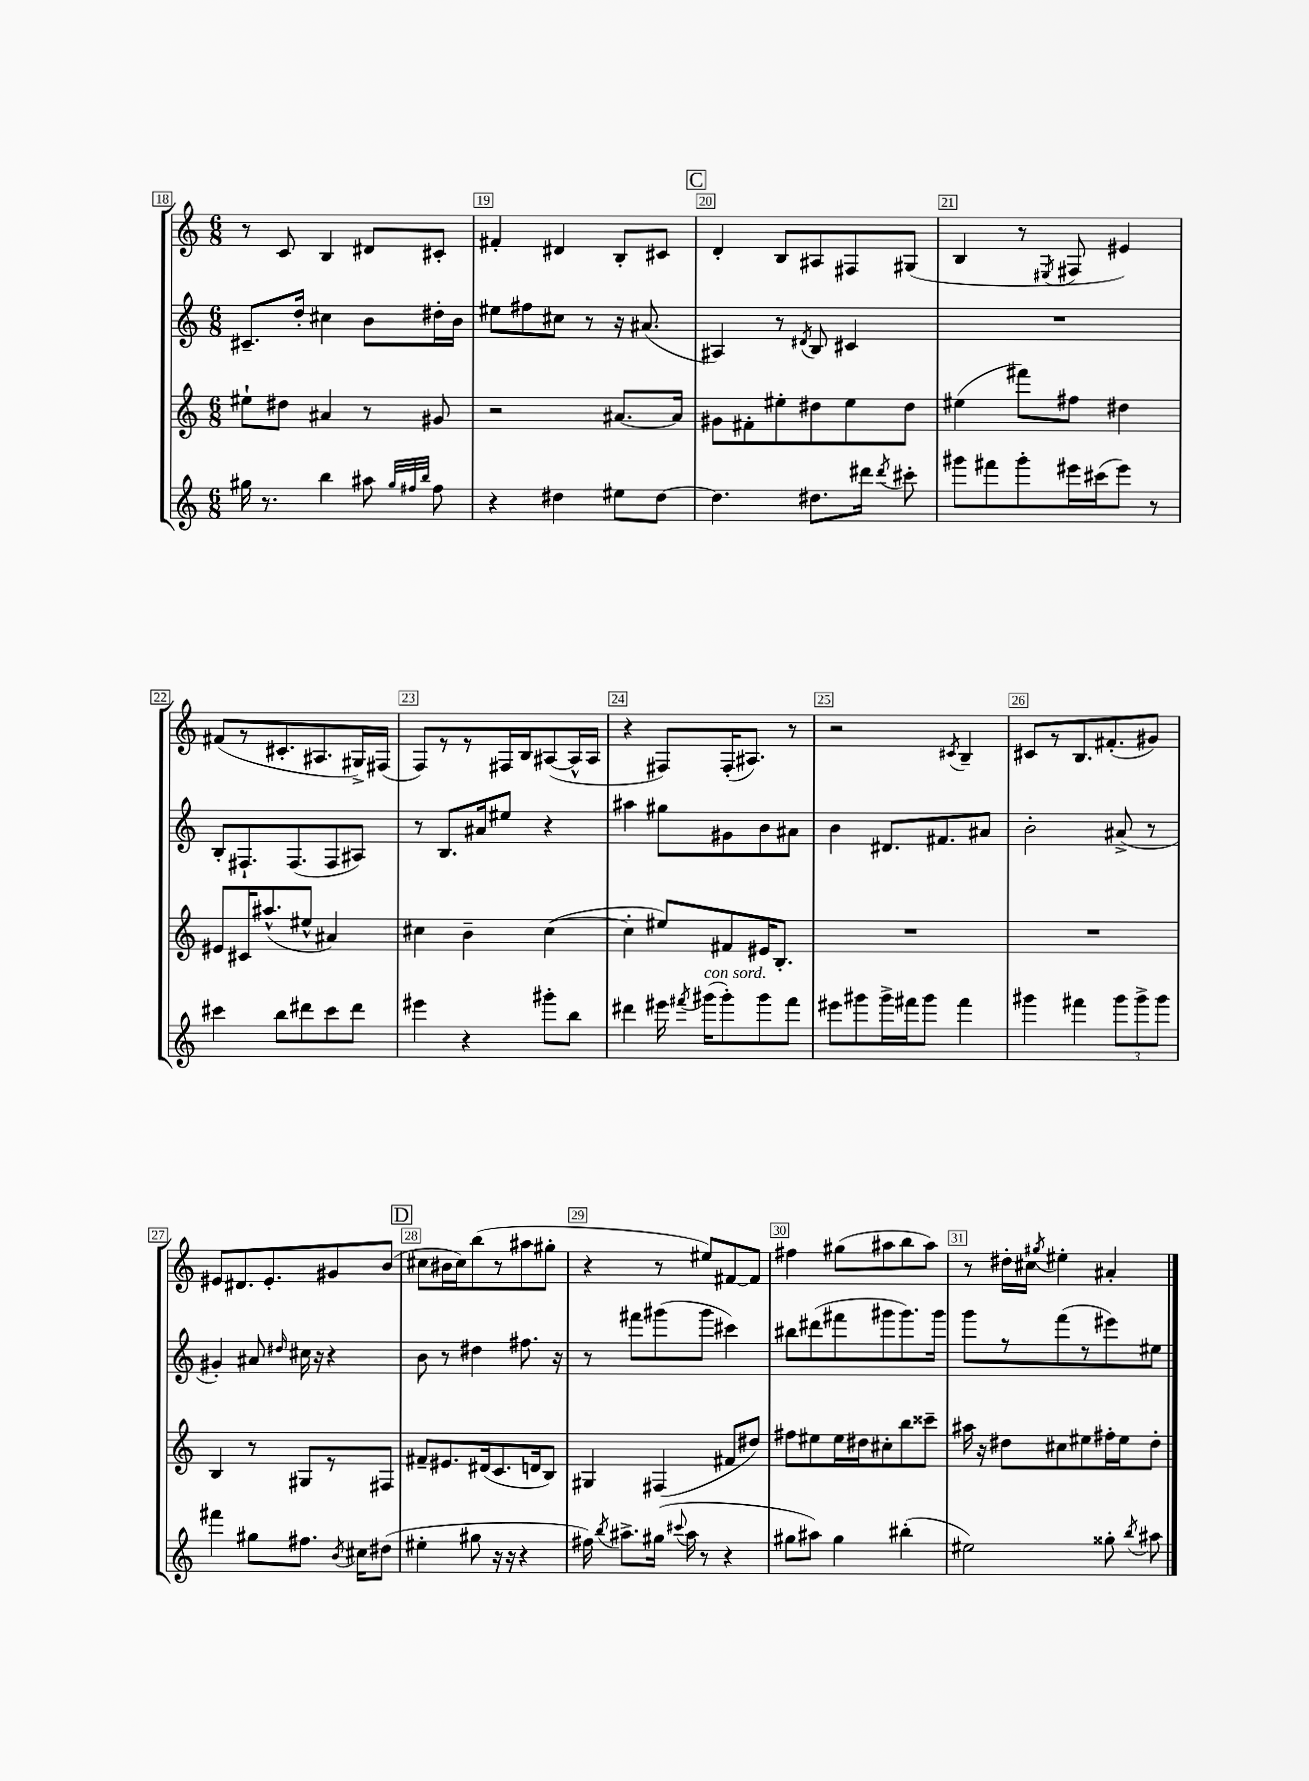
<<
\new StaffGroup <<
\new Staff = "s0" {
    \clef treble \key c \major \numericTimeSignature \time 6/8
    \autoBeamOff r8 c'8 b4 dis'8[ cis'8]-. |
    fis'4-. dis'4 b8[-. cis'8] |
    \mark \markup { \box "C" } d'4-. b8[ ais8 fis8 gis8]( |
    b4 r8 \acciaccatura { eis8 } fis8 eis'4) |
    fis'8[( r8 cis'8.-. ais8. gis16->) fis16]( |
    f8[) r8 r8 fis16 b16 ais8~( ais16-^ ais16] |
    r4 fis8[) fis16-.( ais8.]) r8 |
    r2 \acciaccatura { cis'8 } b4-- |
    cis'8[ r8 b8. fis'8.-.( gis'8]) |
    eis'8[ dis'8. eis'8.-. gis'8 b'8]( |
    \mark \markup { \box "D" } cis''8[ bis'16 cis''16) b''8( r8 ais''8 gis''8]-. |
    r4 r8 eis''8[) fis'8~ fis'8] |
    fis''4 gis''8[( ais''8 b''8 ais''8]) |
    r8 dis''16[-. cis''16] \acciaccatura { gis''8 } eis''4-. ais'4-. \bar "|." |
}
\new Staff = "s1" {
    \clef treble \key c \major \numericTimeSignature \time 6/8
    \autoBeamOff cis'8.[-- d''16]-. cis''4 b'8[ dis''16-. b'16] |
    eis''8[ fis''8 cis''8] r8 r16 ais'8.( |
    \mark \markup { \box "C" } ais4) r8 \acciaccatura { dis'8 } b8 cis'4 |
    R2. |
    b8[-. fis8.-! fis8.( fis8 ais8]) |
    r8 b8.[ ais'16 eis''8] r4 |
    ais''4 gis''8[ gis'8 b'8 ais'8] |
    b'4 dis'8.[ fis'8. ais'8] |
    b'2-. ais'8->( r8 |
    gis'4-.) ais'8 \grace { dis''16 } cis''16 r16 r4 |
    \mark \markup { \box "D" } b'8 r8 dis''4 fis''8. r16 |
    r8 fis'''8[ gis'''8( gis'''8] cis'''4) |
    bis''8[ dis'''8( fis'''8 gis'''8 gis'''8.) gis'''16] |
    g'''8[ r8 f'''8( r8 eis'''8) eis''8] \bar "|." |
}
\new Staff = "s2" {
    \clef treble \key c \major \numericTimeSignature \time 6/8
    \autoBeamOff eis''8[-! dis''8] ais'4 r8 gis'8 |
    r2 ais'8.[~ ais'16] |
    \mark \markup { \box "C" } gis'8[ fis'8-. eis''8-. dis''8 eis''8 dis''8] |
    eis''4( fis'''8[) fis''8] dis''4 |
    eis'8[ cis'16 ais''8.-^( eis''8]-^ ais'4) |
    cis''4 b'4-- cis''4~( |
    cis''4-. eis''8[) fis'8 eis'16 b8.]-. |
    R2. |
    R2. |
    b4 r8 gis8[ r8 fis8] |
    \mark \markup { \box "D" } fis'8[-- eis'8. dis'16( c'8. d'16 b8]) |
    gis4 fis4( fis'8[ dis''8]) |
    fis''8[ eis''8 eis''16 dis''16 cis''8-. b''8 cisis'''8]-- |
    ais''16 r16 dis''8[ cis''8 eis''8 fis''16-. eis''16 dis''8]-. \bar "|." |
}
\new Staff = "s3" {
    \clef treble \key c \major \numericTimeSignature \time 6/8
    \autoBeamOff gis''16 r8. b''4 ais''8 \grace { gis''32[ fis''32 b''32] } fis''8 |
    r4 dis''4 eis''8[ dis''8]~ |
    \mark \markup { \box "C" } dis''4. dis''8.[ dis'''16] \acciaccatura { dis'''8 } cis'''8-. |
    gis'''8[ fis'''8 gis'''8-. eis'''16 cis'''16( eis'''8]) r8 |
    cis'''4 b''8[ dis'''8 cis'''8 dis'''8] |
    eis'''4 r4 gis'''8[-. b''8] |
    dis'''4 eis'''16 \acciaccatura { fis'''8 } gis'''16[^\markup { \italic "con sord." }( gis'''8-.) gis'''8 fis'''8] |
    eis'''8[ gis'''8 gis'''16-> fis'''16 gis'''8] fis'''4 |
    gis'''4 fis'''4 \tuplet 3/2 { gis'''8[ gis'''8-> gis'''8] } |
    fis'''4 gis''8[ fis''8.] \acciaccatura { b'8 } cis''16[ dis''8]( |
    \mark \markup { \box "D" } eis''4-. gis''8 r16 r16 r4 |
    fis''16) \acciaccatura { b''8 } ais''8.[-> gis''16]( \appoggiatura { cis'''8 } ais''16 r8 r4 |
    gis''8[ ais''8]) gis''4 bis''4-.( |
    eis''2) gisis''8-. \acciaccatura { b''8 } ais''8 \bar "|." |
}
>>
>>
\layout { \context { \Score currentBarNumber = #18 \override BarNumber.break-visibility = ##(#f #t #t) barNumberVisibility = #all-bar-numbers-visible \override BarNumber.stencil = #(make-stencil-boxer 0.1 0.3 ly:text-interface::print) } }
